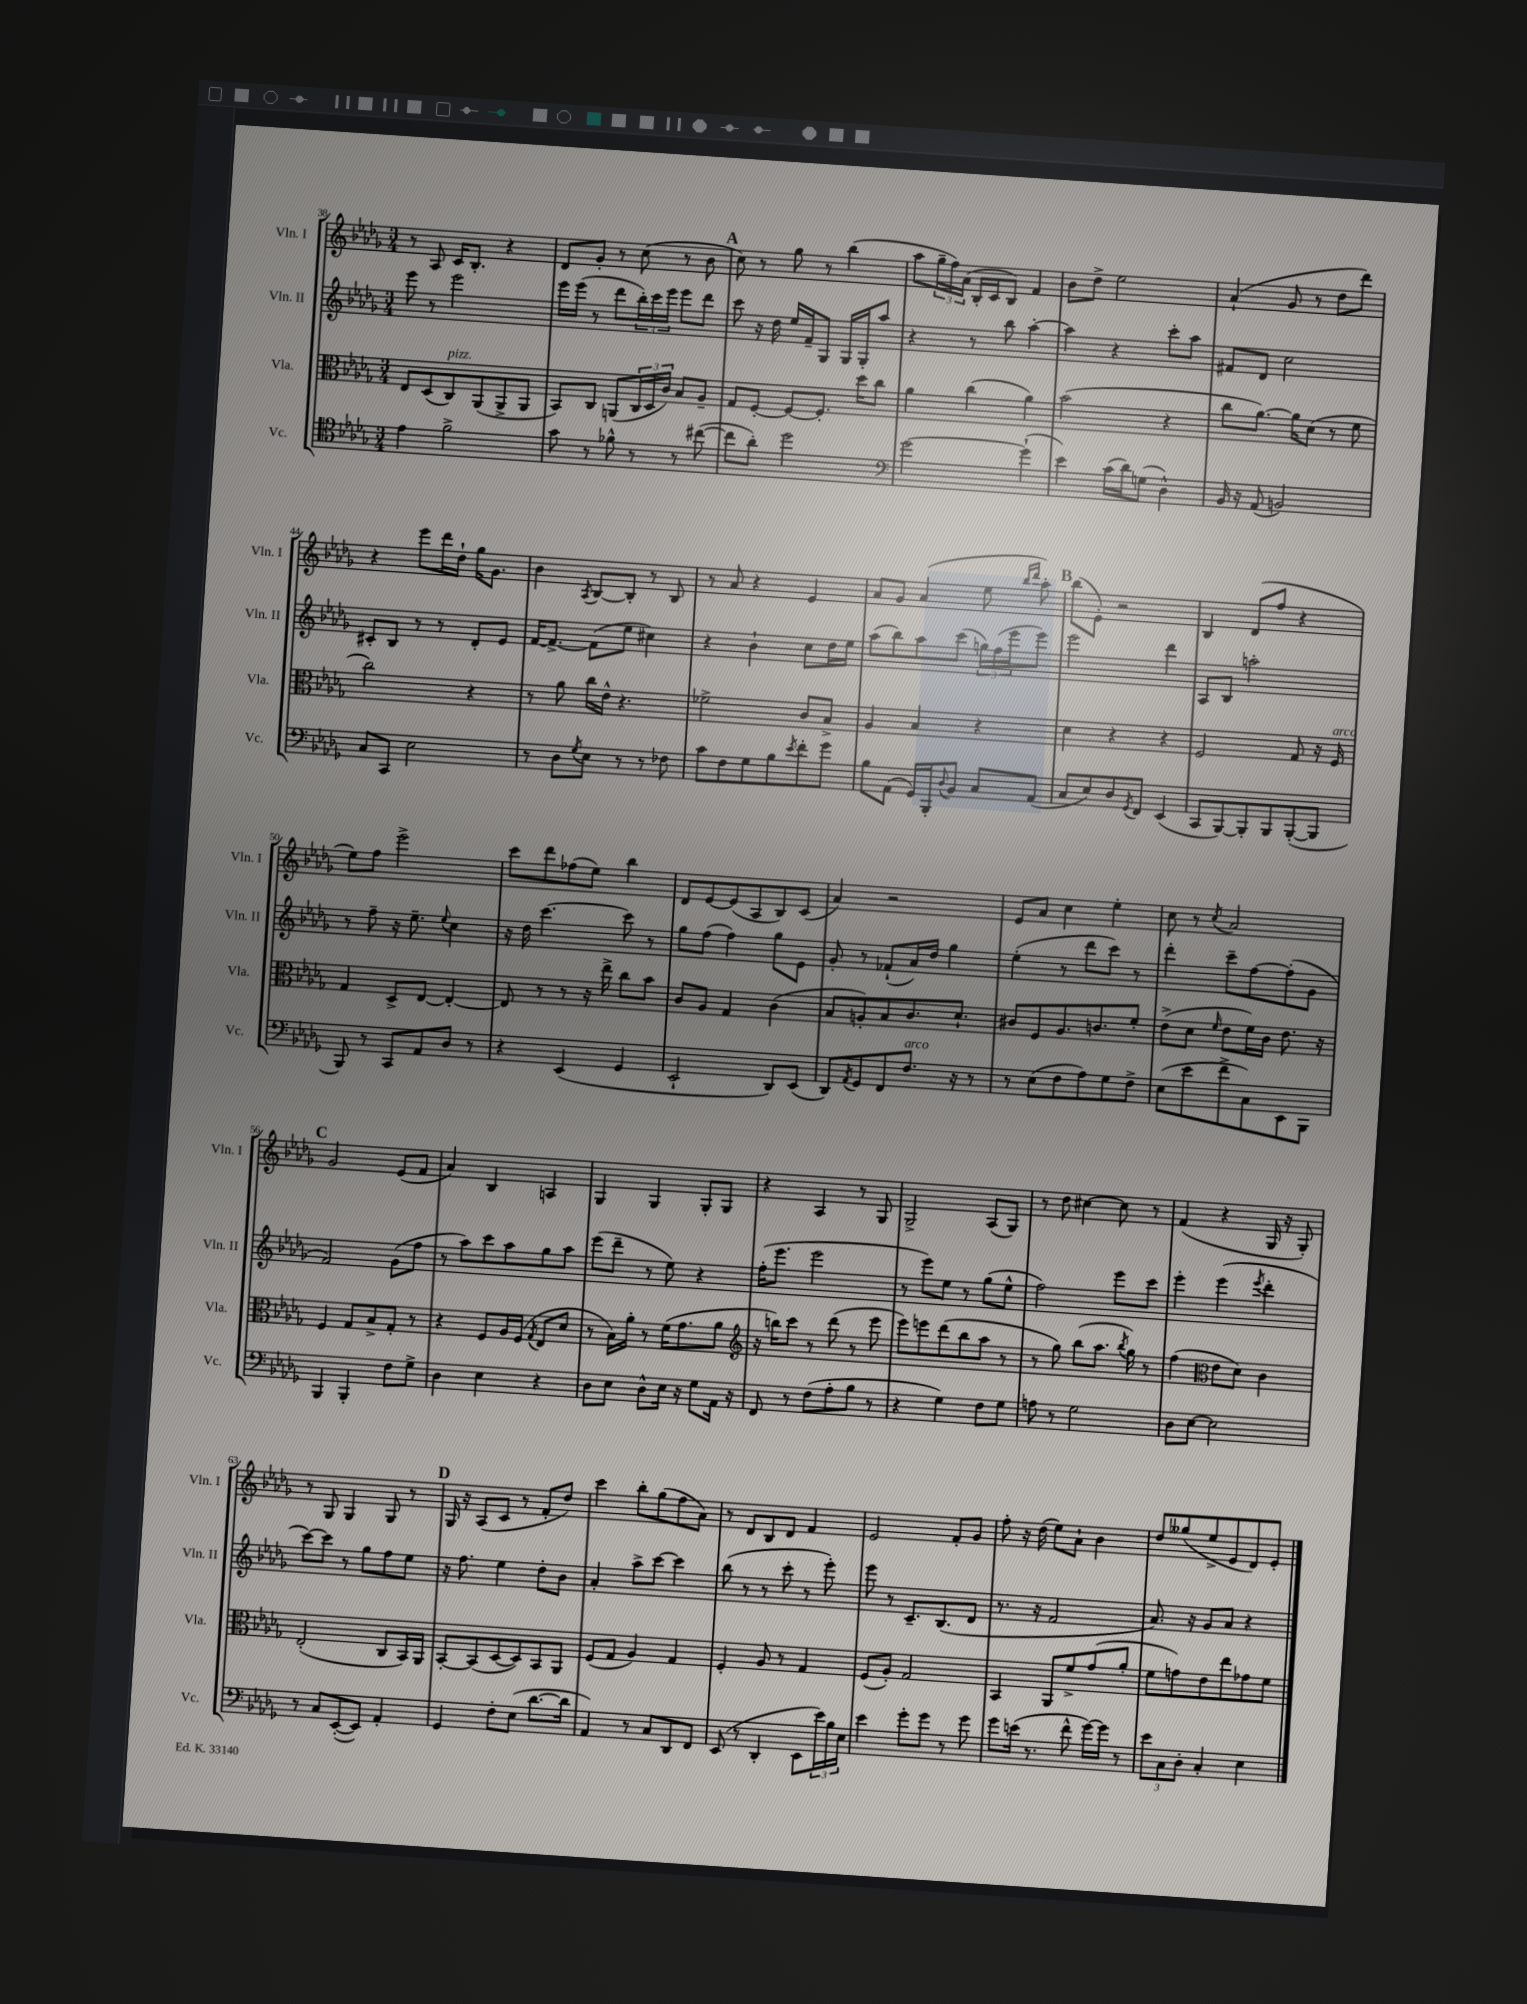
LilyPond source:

<<
\new StaffGroup <<
\new Staff = "s0" \with { instrumentName = "Vln. I" shortInstrumentName = "Vln. I" } {
    \clef treble \key des \major \numericTimeSignature \time 3/4
    r8 aes8 c'16 bes8.-. r4 |
    des'8 ges'8-. r8 c''8( r8 bes'8 |
    \mark \markup { \bold "A" } c''8) r8 ges''8 r8 bes''4( |
    aes''8 \tuplet 3/2 { ges''16-- f''16) aes'16( } bes16-. c'16 bes8) f'4 |
    bes'8 des''8-> ees''2 |
    aes'4-!( ges'8 r8 des''8 des'''8) |
    r4 ees'''8 des'''16 des''16-! ges''16 ges'8. |
    bes'4 \acciaccatura { aes8 } bes8~ bes8-. r8 bes8 |
    r8 aes'8 r4 ees'4 |
    aes'8 ges'8 aes'4( ees''8 \grace { bes''16 des'''16 } aes''8-.) |
    \mark \markup { \bold "B" } bes''8( ees'8-.) r2 |
    bes4 des'8( f''8 r4 |
    ees''8) f''8 ees'''2-> |
    c'''8 des'''8 fes''8( ees''8) bes''4 |
    des'8 ees'8~ ees'8( aes8 bes8) c'8( |
    aes'4) r2 |
    ees'8 aes'8 c''4 ees''4-. |
    c''8 r8 \acciaccatura { c''8 } aes'2 |
    \mark \markup { \bold "C" } ges'2 ees'8( f'8 |
    aes'4) bes4 a4 |
    ges4 ges4 ges8-. ges8 |
    r4 aes4 r8 ges8 |
    ges2-> aes8( ges8) |
    r8 des''8 cis''4~ cis''8 r8 |
    f'4( r4 ges16 r16 ges8-.) |
    r8 ges8 ges4 ges8 r8 |
    \mark \markup { \bold "D" } ges16 r16 aes8( c'8 r8 f'8-. des''8) |
    c'''4 bes''8-. ges''8( f''8 aes'8) |
    r8 des'8 bes8 des'8 f'4 |
    ees'2 f'8-. ges'8 |
    f''8-. r16 des''16( ees''8) aes'8-! bes'4 |
    des''8 geses''8( ees''8-> ees'8 des'8) ees'8-. \bar "|." |
}
\new Staff = "s1" \with { instrumentName = "Vln. II" shortInstrumentName = "Vln. II" } {
    \clef treble \key des \major \numericTimeSignature \time 3/4
    ees'''8 r8 ees'''2 |
    ees'''16 ees'''16( r8 des'''8 \tuplet 3/2 { bes''16-.) c'''16 ees'''16 } ees'''8 des'''8 |
    \mark \markup { \bold "A" } c'''8 r16 des''16 ees''16 f'16-- ges8 ges16 ges16-. aes''8 |
    r4 r8 bes''8 aes''4~-. |
    aes''4 r4 c'''8-. aes''8 |
    fis'8 des'8 c''2 |
    cis'8-. bes8 r8 r8 des'8-. ees'8 |
    f'16~ f'8.~-> f'8( ees''8 cis''4) |
    r4 bes'4-! c''8 des''16 ees''16 |
    aes''8( bes''8) aes''8 c'''8( \tuplet 3/2 { g''16) f''16( ees'''16 } ees'''8) |
    \mark \markup { \bold "B" } ees'''2 des'''4 |
    aes8 bes8 a''2-. |
    r8 f''8-- r16 ees''8.-- \appoggiatura { ees''8 } c''4 |
    r16 des''16 c'''4.~ c'''8 r8 |
    ges''8 f''8( f''4) ges''8 ees'8 |
    ges'8-. r8 fes'8-!( aes'16) des''16 ges''4 |
    ees''4-.( r8 des'''8 c'''8) r8 |
    des'''4-. c'''8-- f''8~ f''8-.( ges'8 |
    \mark \markup { \bold "C" } f'2) ges'8( f''8 |
    r8 aes''8) c'''8 aes''8 ges''8 aes''8 |
    ees'''8( des'''8-- r8 ees''8) r4 |
    f''16-.( ees'''8. ees'''2 |
    r8 ees'''8) ees''8 r8 ges''8( ees''8-^ |
    f''2) ees'''8 c'''8 |
    ees'''4-. ees'''4( \acciaccatura { ees'''8 } des'''4-. |
    c'''8~) c'''8 r8 ges''8 f''8 ees''8 |
    \mark \markup { \bold "D" } r16 f''8. ees''4 des''8-. bes'8 |
    aes'4-. aes''8-> c'''8~ c'''4 |
    bes''8( r8 r8 c'''8-. r8 ees'''8-.) |
    ees'''8 r8 c'8.-- bes8.( des'8 |
    r8. r16 f'2 |
    aes'8.) r16 ges'8 aes'8 r4 \bar "|." |
}
\new Staff = "s2" \with { instrumentName = "Vla." shortInstrumentName = "Vla." } {
    \clef alto \key des \major \numericTimeSignature \time 3/4
    ees8 des8( c8^\markup { \italic "pizz." }) aes,8( aes,8-> aes,8 |
    bes,8) c8 a,8( \tuplet 3/2 { c16 des16 c'16) } bes8 aes8-- |
    \mark \markup { \bold "A" } ges8 f8~-. f8~ f8.-. des''16 c''8 |
    aes'4 c''4( aes'4) |
    bes'2( r4 |
    c''8 aes'8.~) aes'16 des'8( r8 f'8 |
    c''2) r4 |
    r8 aes'8 c''16 ees'16-^ r4. |
    fes'2-> c'8 bes8-> |
    aes4 bes4 r4 |
    \mark \markup { \bold "B" } des'4 r4 r4 |
    f2 ges8 r16 f16^\markup { \italic "arco" } |
    ges4 des8-> ees8~ ees4~-. |
    ees8 r8 r8 r16 ees''16-> c''8 bes'8 |
    c'8 aes8 ges4 c'4( |
    bes8 a8-.) bes8 c'8. des'8.-! |
    cis'8 f8 aes8. c'8. f'8-. |
    ees'8->( des'8 \grace { f'16 } ees'8 f'16) c'16 ees'8. r16 |
    \mark \markup { \bold "C" } f4 ges8 bes8-> ges8-. r8 |
    r4 f8 aes16 f16( \acciaccatura { ges8 } ees8 des'8 |
    r8 bes16) aes'16-. r8 f'16( ges'8. aes'8 |
    \clef treble r16 b''16) c'''8 r8 des'''8( r8 ees'''8 |
    ees'''8) e'''8 des'''8( bes''8 aes''8 r8 |
    r8 ges''8) bes''8( aes''8. \acciaccatura { bes''8 } ges''16) r8 |
    f''4( \clef alto ees'8 des'8) c'4 |
    ees2-.( c8 bes,16) aes,16 |
    \mark \markup { \bold "D" } bes,8~-. bes,8( des8~ des8) bes,8 aes,8 |
    f8( ges8 aes4) ges4 |
    f4-. aes8 r8 ges4 |
    f8( aes8-.) ges2 |
    bes,4 aes,8 f'8-> ges'8( aes'8-. |
    f'8 g'8) ees'8 ees''8 ges'8 f'8 \bar "|." |
}
\new Staff = "s3" \with { instrumentName = "Vc." shortInstrumentName = "Vc." } {
    \clef tenor \key des \major \numericTimeSignature \time 3/4
    ees'4 f'2-> |
    ges'8 r8 fes'8-^ r8 r8 cis''8~( |
    \mark \markup { \bold "A" } cis''8 aes'8-.) des''2 |
    \clef bass ges'2~ ges'4-!( |
    ees'4) c'16( des'16) g8( des4-^) |
    bes,16 r16 aes,8( b,2) |
    c8 c,8 ees2 |
    r8 des8 \acciaccatura { ges8 } ees8 r8 r8 fes8 |
    c'8 f8 ges8 bes8 \acciaccatura { ees'8 } f'8-. ges'8 |
    bes8 aes,8( ges,16) bes,,16-. \appoggiatura { des8 } bes,8 c8 aes,8( |
    \mark \markup { \bold "B" } c8 ees8) des8 \acciaccatura { ges,8 } f,8 ees,4( |
    c,8 bes,,8~) bes,,8-. bes,,8 bes,,8~-.( bes,,8 |
    bes,,8) r8 c,8 aes,8 des8 r8 |
    r4 ees,4( ges,4 |
    ees,2-! des,8) ees,8( |
    des,8) \acciaccatura { aes,8 } ges,8 f,8 f8.^\markup { \italic "arco" } r16 r8 |
    r8 ees8( f8 aes8) ges8 f8-> |
    ees8( ees'8 f'8-> c8) ees,8 bes,,8 |
    \mark \markup { \bold "C" } bes,,4 bes,,4-. f8 ges8-> |
    des4 ees4 r4 |
    des8 ees8 des8-^ ees16 r16 ges8 aes,16 r16 |
    f,8 r8 f8( aes8-. bes8 r8 |
    r4 ges4) f8 ges8 |
    a8 r8 ges2 |
    des8 ees8~ ees2 |
    r8 c8 ees,8~-.( ees,8) aes,4-. |
    \mark \markup { \bold "D" } ges,4 f8-. ees8( des'8.~ des'16 |
    aes,4) r8 c8 des,8 f,8 |
    ees,8( r8 des,4-. ees,8 \tuplet 3/2 { ees'16) bes16 ees16 } |
    ees'4 ges'8-. ges'8 r8 ges'8 |
    ges'8 e'16( r8. f'8-^ ges'16~) ges'16 r8 |
    \tuplet 3/2 { ees'8 c8 des8-. } c4-. ees4 \bar "|." |
}
>>
>>
\layout { \context { \Score currentBarNumber = #38 } }
